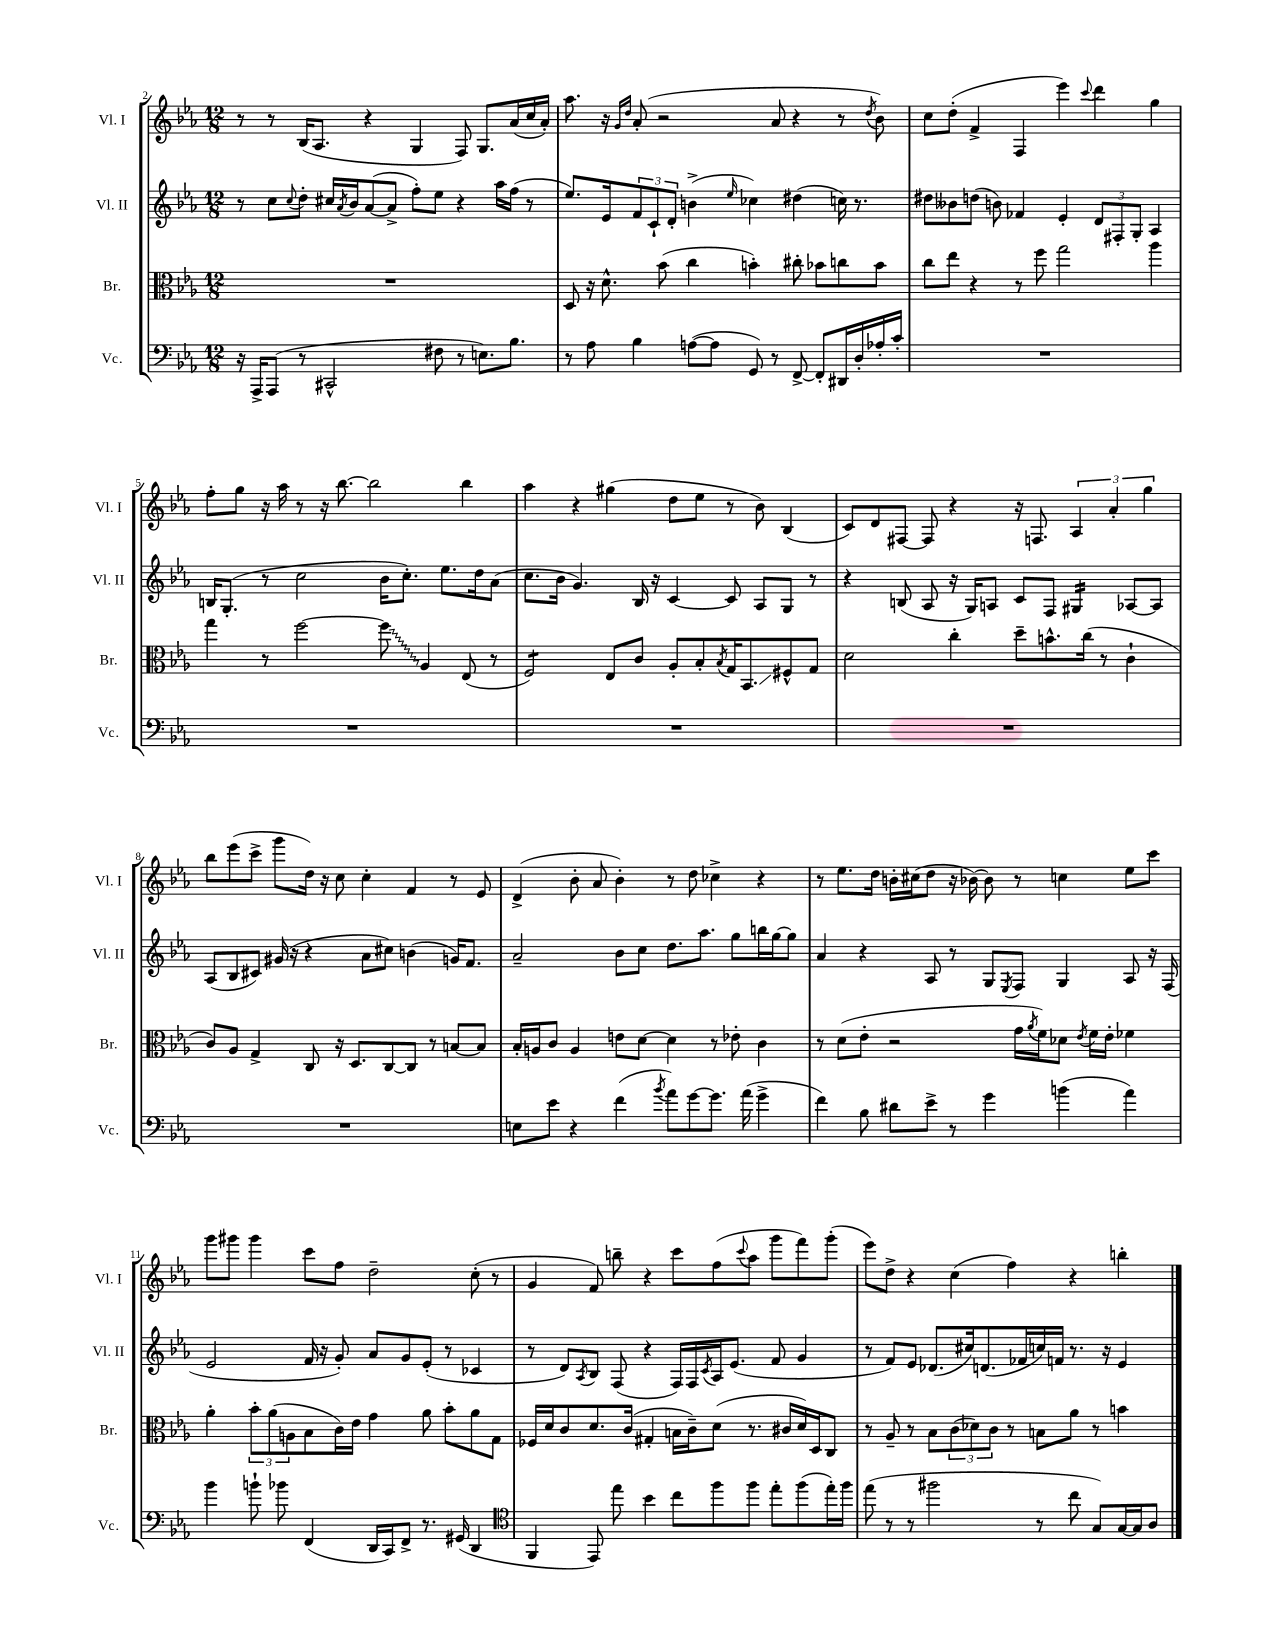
<<
\new StaffGroup <<
\new Staff = "s0" \with { instrumentName = "Vl. I" shortInstrumentName = "Vl. I" } {
    \clef treble \key ees \major \numericTimeSignature \time 12/8
    r8 r8 bes16( aes8. r4 g4 f8) g8. aes'16( c''16 aes'16-.) |
    aes''8. r16 \grace { g'16 d''16 } aes'8-.( r2 aes'8 r4 r8 \acciaccatura { d''8 } bes'8) |
    c''8 d''8-.( f'4-> f4 ees'''4) \appoggiatura { c'''8 } d'''4 g''4 |
    f''8-. g''8 r16 aes''16 r8 r16 bes''8.~ bes''2 bes''4 |
    aes''4 r4 gis''4( d''8 ees''8 r8 bes'8) bes4( |
    c'8) d'8 fis8~ fis8 r4 r16 f8. \tuplet 3/2 { aes4 aes'4-. g''4 } |
    bes''8 ees'''8( c'''8-> g'''8 d''16) r16 c''8 c''4-. f'4 r8 ees'8 |
    d'4->( bes'8-. aes'8 bes'4-.) r8 d''8 ces''4-> r4 |
    r8 ees''8. d''16 b'16-. cis''16( d''8 r16 bes'16~) bes'8 r8 c''4 ees''8 c'''8 |
    g'''8 gis'''8 gis'''4 c'''8 f''8 d''2-- c''8-.( r8 |
    g'4 f'8) b''8-- r4 c'''8 f''8( \appoggiatura { c'''8 } aes''8 g'''8 f'''8) g'''8-.( |
    ees'''8) d''8-> r4 c''4( f''4) r4 b''4-. \bar "|." |
}
\new Staff = "s1" \with { instrumentName = "Vl. II" shortInstrumentName = "Vl. II" } {
    \clef treble \key ees \major \numericTimeSignature \time 12/8
    r8 c''8 \appoggiatura { c''8 } d''8-. cis''16 \acciaccatura { aes'8 } bes'16 aes'8~( aes'8-> f''8-.) ees''8 r4 aes''16 f''16( r8 |
    ees''8.) ees'16 \tuplet 3/2 { f'8 c'8-! d'8-. } b'4->( \grace { ees''16 } ces''4) dis''4( c''16) r8. |
    dis''8 beses'8 d''8( b'8) fes'4 ees'4-. \tuplet 3/2 { d'8 fis8-. g8-. } aes4 |
    b16 g8.-.( r8 c''2 bes'16 c''8.-.) ees''8. d''16 aes'8( |
    c''8. bes'16 g'4.) bes16 r16 c'4~ c'8 aes8 g8 r8 |
    r4 b8( aes8 r16 g16) a8 c'8 f8 gis4:16 aes8~ aes8 |
    aes8( bes8 cis'8) gis'16( r16 r4 aes'8 cis''8) b'4( g'16) f'8. |
    aes'2-- bes'8 c''8 d''8. aes''8. g''8 b''16 g''16~ g''8 |
    aes'4 r4 aes8 r8 g8 \acciaccatura { ees8 } f8 g4 aes8 r16 f16( |
    ees'2 f'16 r16 g'8-.) aes'8 g'8 ees'8-.( r8 ces'4 |
    r8 d'8) \acciaccatura { aes8 } bes8 f8( r4 f16) f16 \acciaccatura { c'8 } aes16 ees'8.( f'8 g'4 |
    r8 f'8) ees'8 des'8.( cis''16) d'8.( fes'16 c''16) f'16 r8. r16 ees'4 \bar "|." |
}
\new Staff = "s2" \with { instrumentName = "Br." shortInstrumentName = "Br." } {
    \clef alto \key ees \major \numericTimeSignature \time 12/8
    R1. |
    d8 r16 d'8.-^ bes'8( c''4 b'4-.) cis''8-. bes'8 c''8 bes'8 |
    c''8 ees''8 r4 r8 f''8 g''2 aes''4 |
    g''4 r8 f''2~ \once \override Glissando.style = #'zigzag f''8\glissando aes4 ees8( r8 |
    f2:8) ees8 c'8 aes8-. bes8-. \acciaccatura { bes8 } g16 bes,8.\glissando fis8-^ g8 |
    d'2 c''4-. d''8-- b'8.-^ c''16( r8 c'4-! |
    c'8) aes8 g4-> c8 r16 d8. c8~ c8 r8 b8~ b8 |
    bes16-. a16 c'8 a4 e'8 d'8~ d'4 r8 ees'8-. c'4 |
    r8 d'8( ees'8-. r2 g'16 \acciaccatura { aes'8 } f'16) des'8 \acciaccatura { ees'8 } f'16 ees'16-. fes'4 |
    aes'4-. \tuplet 3/2 { bes'8-. aes'8( a8 } bes8 c'16) ees'16 g'4 aes'8 bes'8-. aes'8 g8 |
    fes16 d'16 c'8 d'8. c'16( gis4-. b16 c'16--) d'8( r8. cis'16 d'16) d16 c8 |
    r8 aes8-- r8 bes8 \tuplet 3/2 { c'8( des'8) c'8 } r8 b8 aes'8 r8 b'4 \bar "|." |
}
\new Staff = "s3" \with { instrumentName = "Vc." shortInstrumentName = "Vc." } {
    \clef bass \key ees \major \numericTimeSignature \time 12/8
    r16 aes,,16-> aes,,8( r8 cis,2-^ fis8 r8 e8.) bes8. |
    r8 aes8 bes4 a8~( a8 g,8) r8 f,8~-> f,8-. dis,16 d16-. aes16-. c'16-. |
    R1. |
    R1. |
    R1. |
    R1. |
    R1. |
    e8 ees'8 r4 f'4( \acciaccatura { bes'8 } aes'8) g'8~ g'8. aes'16( g'4-> |
    f'4) bes8 dis'8 ees'8-> r8 g'4 b'4( aes'4) |
    bes'4 b'8-! bes'8 f,4( d,16 c,16) f,8-> r8. gis,16( d,4 |
    \clef tenor f,4 ees,8) ees''8 bes'4 c''8 f''8 f''8 ees''8-. f''8( ees''16-.) f''16 |
    ees''8( r8 r8 fis''2 r8 c''8 g8) g16~ g16 aes8 \bar "|." |
}
>>
>>
\layout { \context { \Score currentBarNumber = #2 } }
